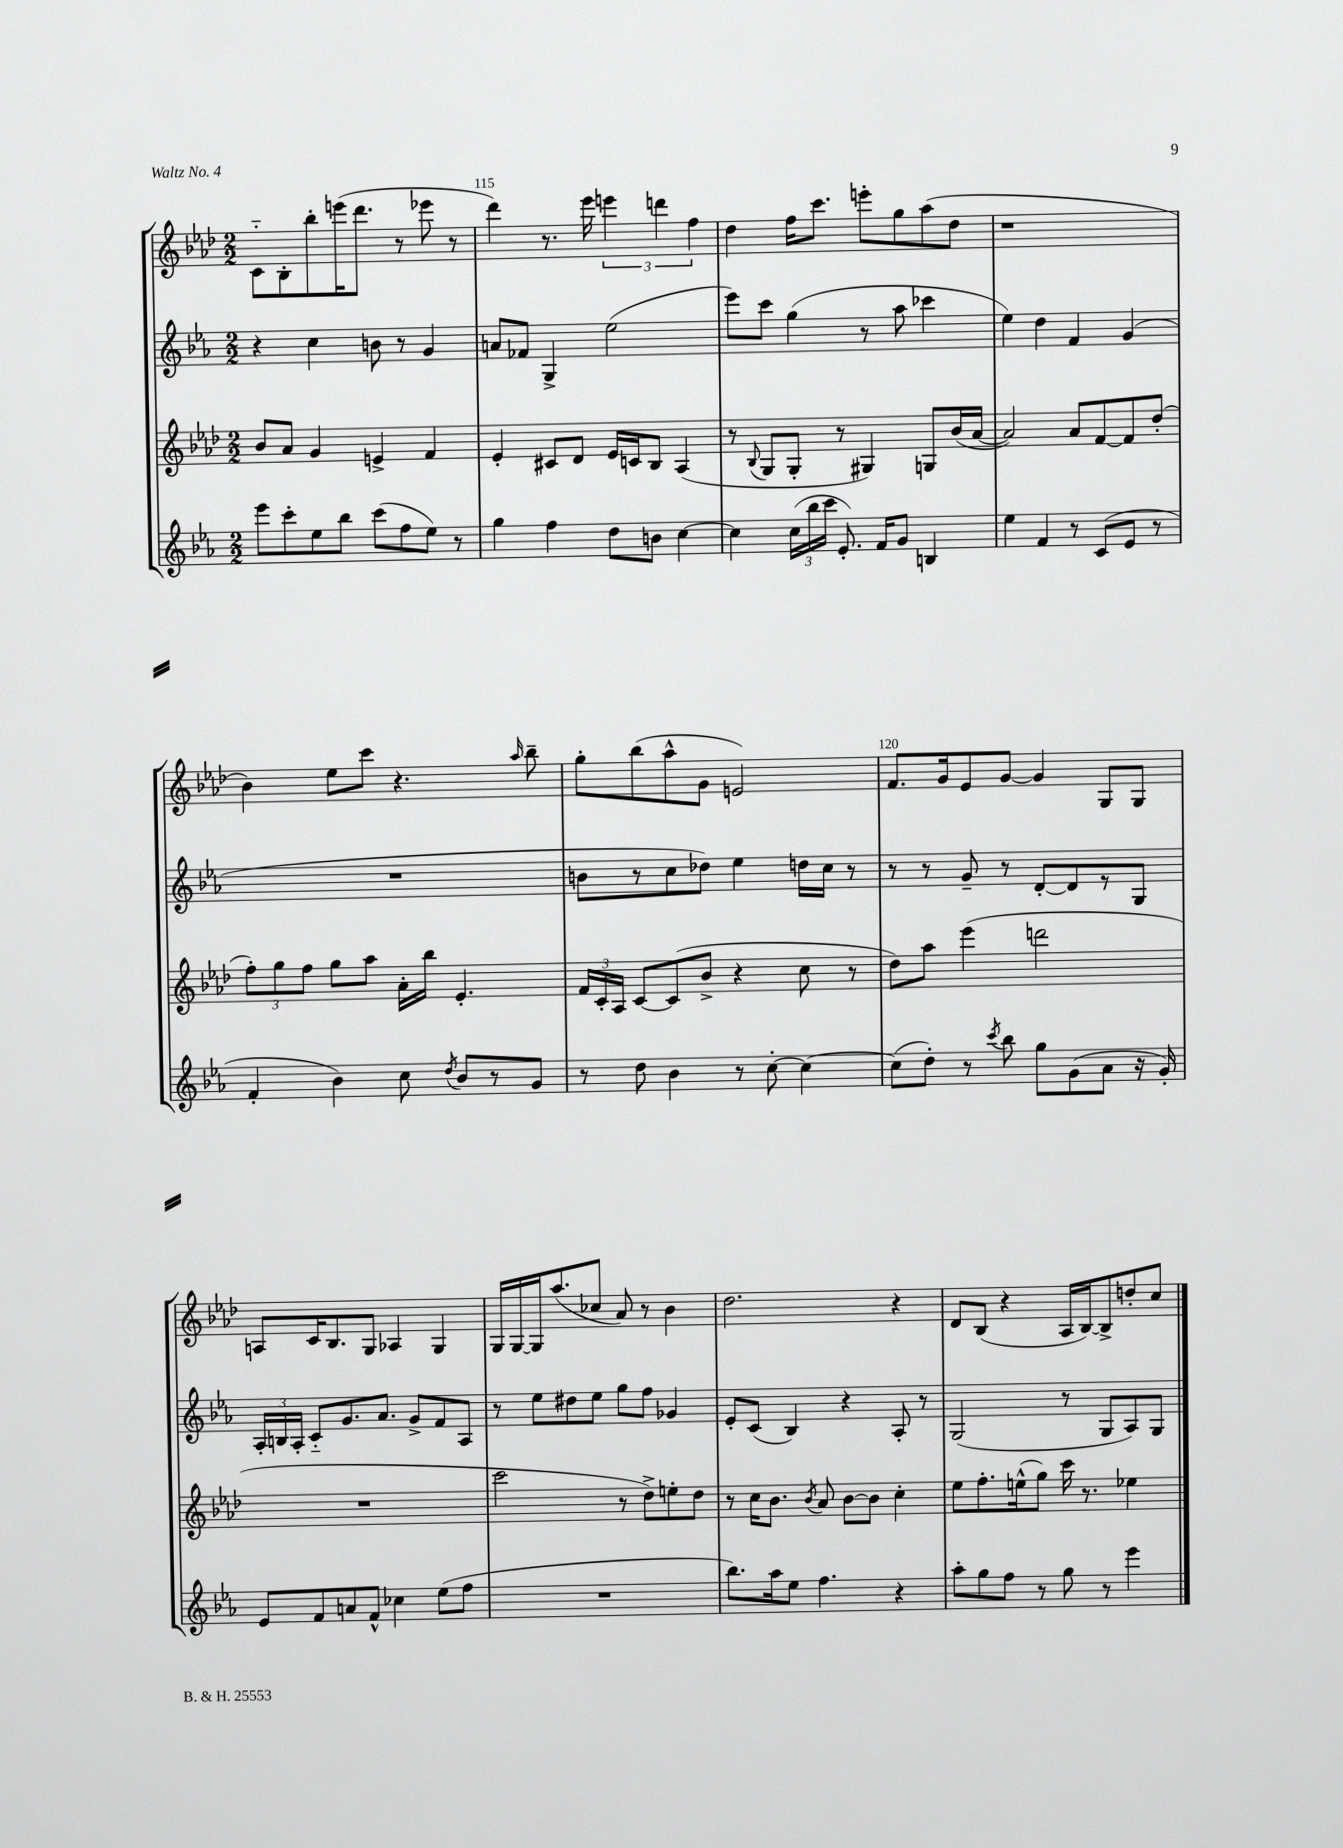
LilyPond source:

<<
\new StaffGroup <<
\new Staff = "s0" {
    \clef treble \key aes \major \numericTimeSignature \time 2/2
    \autoBeamOff c'8[-_ bes8-. bes''8-. e'''16( des'''8.] r8 ees'''8 r8 |
    des'''4) r8. ees'''16 \tuplet 3/2 { e'''4 d'''4 f''4 } |
    des''4 f''16[ c'''8.] e'''8[-. g''8 aes''8( des''8] |
    r1 |
    bes'4) ees''8[ c'''8] r4. \grace { aes''16 } bes''8-- |
    g''8[-. bes''8( aes''8-^ g'8] e'2) |
    f'8.[ g'16 ees'8 g'8]~ g'4 g8[ g8] |
    a8[ c'16 bes8. g8] aes4 g4 |
    g16[ g16~ g16 aes''8.( ces''8] aes'8) r8 bes'4 |
    des''2. r4 |
    des'8[ bes8]( r4 aes16[ bes16~) bes8-> d''8-. c''8] \bar "|." |
}
\new Staff = "s1" {
    \clef treble \key ees \major \numericTimeSignature \time 2/2
    \autoBeamOff r4 c''4 b'8 r8 g'4 |
    a'8[ fes'8] g4-> ees''2( |
    ees'''8[) c'''8] g''4( r8 aes''8 ces'''4 |
    ees''4) d''4 f'4 g'4( |
    R1 |
    b'8[ r8 c''8 des''8]) ees''4 d''16[ c''16] r8 |
    r8 r8 g'8-- r8 d'8[~-. d'8 r8 g8] |
    \tuplet 3/2 { aes16[-. b16 aes16]-. } c'8[-_ g'8. aes'8.] g'8[-> f'8 aes8] |
    r8 ees''8[ dis''8 ees''8] g''8[ f''8] ges'4 |
    ees'8[-. c'8]( bes4) r4 aes8-. r8 |
    g2( r8 g8[ aes8) g8] \bar "|." |
}
\new Staff = "s2" {
    \clef treble \key aes \major \numericTimeSignature \time 2/2
    \autoBeamOff bes'8[ aes'8] g'4 e'4-> f'4 |
    ees'4-. cis'8[ des'8] ees'16[ c'16 bes8] aes4( |
    r8 \appoggiatura { bes8 } g8[ g8]-. r8 gis4) g8[ bes'16( aes'16]~ |
    aes'2) aes'8[ f'8~ f'8 des''8]-.( |
    \tuplet 3/2 { f''8[-.) g''8 f''8] } g''8[ aes''8] aes'16[-. bes''16] ees'4.-. |
    \tuplet 3/2 { f'16[ c'16-. aes16] } c'8[~ c'8( bes'8]-> r4 c''8 r8 |
    des''8[) aes''8] ees'''4( d'''2 |
    R1 |
    c'''2 r8 des''8[->) e''8-. des''8] |
    r8 c''16[ bes'8.] \acciaccatura { bes'8 } aes'8 bes'8[~ bes'8] c''4-. |
    ees''8[ f''8.-. e''16-^( g''8]) c'''16 r8. ees''4 \bar "|." |
}
\new Staff = "s3" {
    \clef treble \key ees \major \numericTimeSignature \time 2/2
    \autoBeamOff ees'''8[ c'''8-. ees''8 bes''8] c'''8[( f''8 ees''8]) r8 |
    g''4 f''4 d''8[ b'8] c''4~ |
    c''4 \tuplet 3/2 { c''16[( bes''16 c'''16] } ees'8.-.) f'16[ g'8] b4 |
    ees''4 f'4 r8 c'8[( ees'8] r8 |
    f'4-. bes'4) c''8 \acciaccatura { d''8 } bes'8[ r8 g'8] |
    r8 d''8 bes'4 r8 c''8~-. c''4~ |
    c''8[( d''8]-.) r8 \acciaccatura { c'''8 } bes''8 g''8[ g'8( aes'8] r16 g'16-.) |
    ees'8[ f'8 a'8 f'8]-^ ces''4 ees''8[( f''8] |
    R1 |
    bes''8.[) aes''16 ees''8] f''4. r4 |
    aes''8[-. g''8 f''8] r8 g''8 r8 ees'''4 \bar "|." |
}
>>
>>
\layout { \context { \Score currentBarNumber = #114 \override BarNumber.break-visibility = ##(#f #t #t) barNumberVisibility = #(every-nth-bar-number-visible 5) } }
